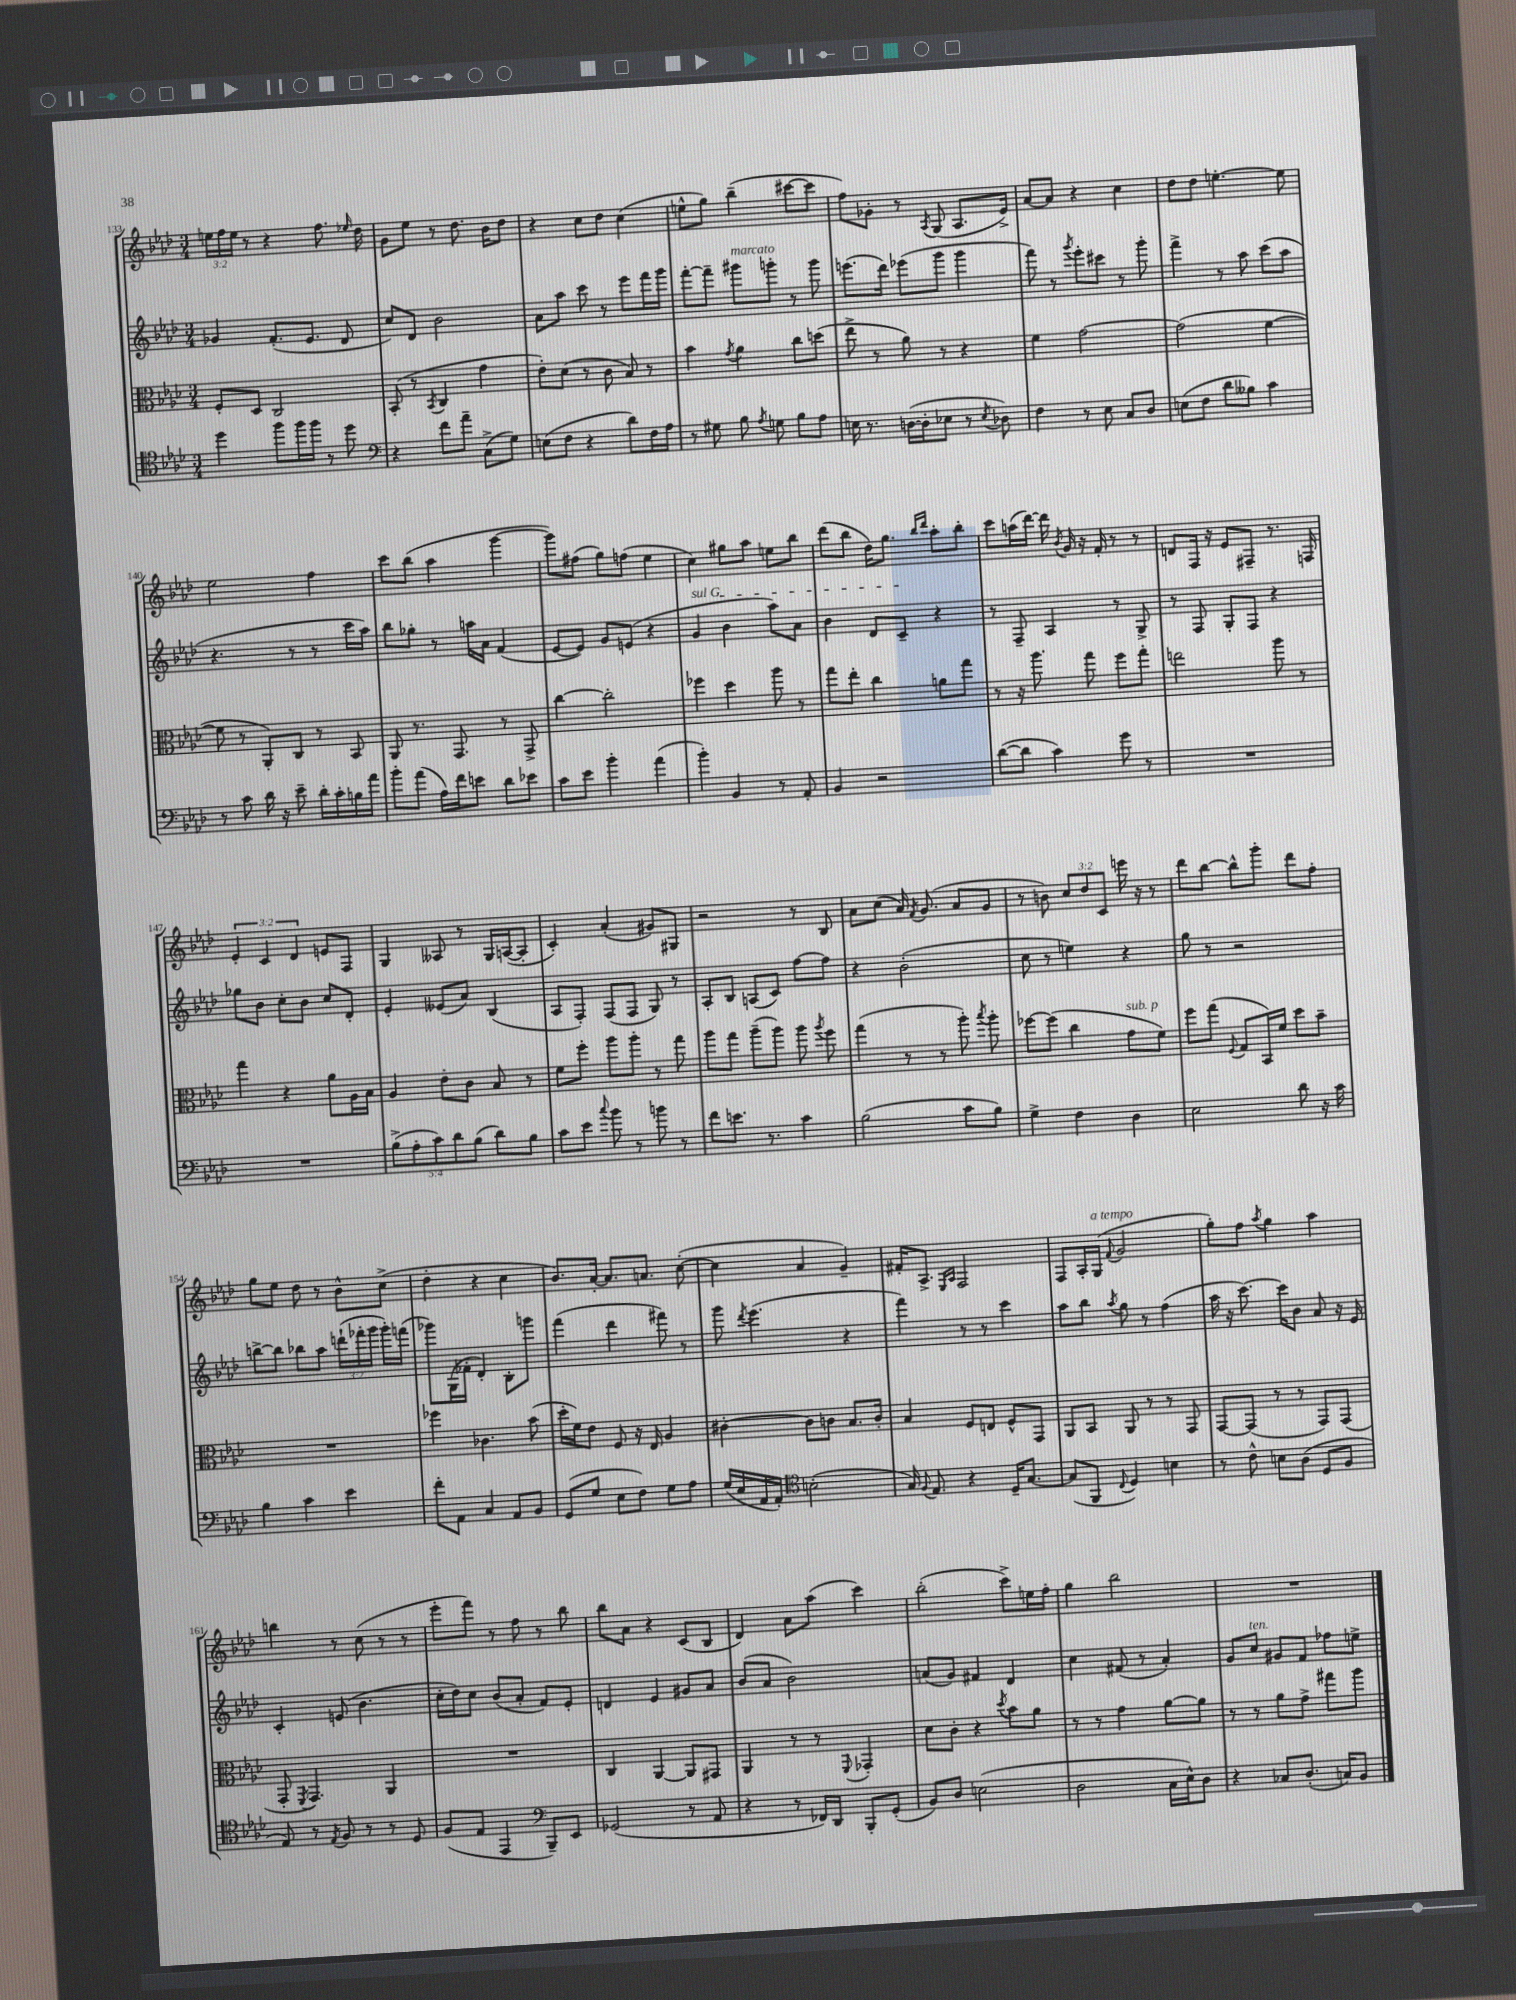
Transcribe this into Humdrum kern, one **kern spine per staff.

**kern	**kern	**kern	**kern
*part4	*part3	*part2	*part1
*staff4	*staff3	*staff2	*staff1
*clefC4	*clefC3	*clefG2	*clefG2
*k[b-e-a-d-]	*k[b-e-a-d-]	*k[b-e-a-d-]	*k[b-e-a-d-]
*M3/4	*M3/4	*M3/4	*M3/4
=133	=133	=133	=133
4dd-\	8F'/L	4g-X/	24een\LL
.	.	.	24ff\
.	.	.	24ee\JJ
.	8D-/J	.	8r
8ff\L	2C/	(8.f'/L	4r
16ff\L	.	.	.
16ff\JJ	.	8.e-/J	.
8r	.	.	8.ff\
8dd-\	.	8d-/	.
.	.	.	16qqee-X/
.	.	.	16dd-\
=134	=134	=134	=134
*clefF4	*	*	*
4r	(8BB-'/	8cc/L)	8g\L
.	8r	8d-/J	8ee-\J
.	8qBB-/	.	.
8f\L	4C/	2b-\	8r
8a-~\J	.	.	8.dd-\
(8C^\L	4g\	.	.
.	.	.	16b-\KL
8G\J)	.	.	8dd-\J
=135	=135	=135	=135
(8En\L	8e-'\L)	8a-\L	4r
8F\J	(8d-\J	8aa-\J	.
4r	8r	8ccc\	8cc\L
.	8c\	8r	8dd-\J
8d-\L)	8B-/)	8eee-\L	(4cc\
16F\L	8r	16fff\L	.
16A-\JJ	.	16ggg\JJ	.
=136	=136	=136	=136
8r	4b-\	[8fff'\L	8een^^\L
8G#X\	.	8fff~\J]	8gg\J)
.	8qg/	.	.
!	!	!LO:TX:a:i:t=marcato	!
8B-\	4a-\	8ggg#X\L	(4bb-~\
8qA-/	.	.	.
8Gn\	.	8gggn'\J	.
8B-\L	8cc\L	8r	[8ccc#X\L
8A-\J	(8ddn\J	8ggg\	8ccc#\J]
=137	=137	=137	=137
16En\	8ee-^\	(8.eeen\L	8ff\L)
8.r	.	.	.
.	8r	.	8g-X'\J
.	.	16ddd-\Jk)	.
([16Dn\LL	8a-\)	(8eee-X\L	8r
16D'\J]	.	.	.
.	.	.	8qA-/
8E-X\J	8r	8ggg\J	(8G/
8r	4r	4ggg\	8.A-/L
8qE-/	.	.	.
8D-X\)	.	.	.
.	.	.	16e-^/Jk)
=138	=138	=138	=138
4F\	4f\	8fff\)	[8a-/L
.	.	8r	8a-/J]
.	.	8qggg/	.
8r	[2g\	8eee-'\L	4r
8E-\	.	8ccc#X\J	.
8C/L	.	8r	4cc\
8D-/J	.	8ggg'\	.
=139	=139	=139	=139
(8En\L	(2g\]	4fff^\	8dd-\L
8F\J	.	.	8dd-\J
8d-\L	.	8r	[4.een'\
8B--X\J)	.	8aa-\	.
4c\	[4f\	(8ccc\L	.
.	.	8aa-\J	8ee\]
!!LO:LB:g=z
=140	=140	=140	=140
8r	8f\]	4.r	2ee-\
8c\	8r	.	.
16d-\	8AA-'/L)	.	.
16r	.	.	.
8e-~\	8C/J	8r	.
16d-'\LL	8r	8r	4ff\
16c'\	.	.	.
16Bn\	8BB-/	16ccc\LL	.
16a-\JJ	.	16aa-\JJ)	.
=141	=141	=141	=141
8b-'\L	8AA-/	8bb-\L	8ccc\L
(8a-\J	8.r	8gg-X'\J	(8bb-\J
16A-\LL)	.	8r	4aa-\
16f\J	8.GG/	.	.
8en\J	.	16aan\LL	.
.	.	16a-\JJ	.
8d-\L	8r	(4f/	[4ggg\
8e-X\J	8GG^/	.	.
=142	=142	=142	=142
8c\L	[4cc\	[8e-/L	8ggg\L])
8e-\J	.	8e-/J])	(8ff#X\J
4b-'\	2cc'\]	8g/L	8gg\L)
.	.	(8en/J	(8ffn\J
(4a-\	.	4r	4ee-\
=143	=143	=143	=143
!	!	!LO:TX:a:i:t=sul G	!
4b-'\)	4ff-X\	4g/	4cc\)
4BB-/	4dd-\	4b-\	8gg#X\L
.	.	.	8aa-\J
8r	8aa-\	8aa-\L)	8een\L
8AA-'/	8r	8a-\J	8bb-\J
=144	=144	=144	=144
4BB-/	8gg\L	4b-\	(8ddd-\L
.	8ee-'\J	.	8bb-\J
2r	4cc\	8d-/L	16dd-\KL)
.	.	.	8.gg\J
.	.	8c~/J	.
.	.	.	16qqbb-/LL
.	.	.	16qqddd-/JJ
.	8an\L	4r	8aa-'\L
.	8gg\J	.	8bb-'\J
=145	=145	=145	=145
([8d-\L	8r	8r	8ccc\L
8d-\J]	16r	8F~/	(16aan\L
.	8.aa-\	.	[16ddd-\JJ)
4c\)	.	4A-/	16ddd-\]
.	.	.	8qb-/
.	.	.	16g/
.	8gg\	.	16r
.	.	.	16f'/
8g\	8ff\L	8r	8r
8r	8gg'\J	8G^/	8r
=146	=146	=146	=146
2.r	2een\	8r	8dn/L
.	.	8F/	16F/Jk
.	.	.	16r
.	.	8G'/L	8e-/L
.	.	8F/J	8F#X~/J
.	8aa-\	4r	8.r
.	8r	.	.
.	.	.	16Fn/
!!LO:LB:g=z
=147	=147	=147	=147
2.r	4gg\	8gg-X\L	6e-'/
.	.	8b-\J	.
.	.	.	6c/
.	4r	8cc'\L	.
.	.	.	6d-/
.	.	8b-\J	.
.	8a-\L	8cc/L	8en/L
.	16A-\L	8d-'/J	8F/J
.	16B-\JJ	.	.
=148	=148	=148	=148
(10B-^\L	4A-/	4e-'/	4G/
10A-'\	.	.	.
10c\)	.	.	.
.	8e-'\L	(8e--X/L	8A--X/
10d-\	.	.	.
.	8c\J	8a-/J)	8r
(10B-\J	.	.	.
8d-\L)	8B-/	(4B-/	16G/LL
.	.	.	([16An/J
8B-\J	8r	.	8A'/J]
=149	=149	=149	=149
8c\L	8f\L	8A-/L	4c'/)
8e-\J	8ff'\J	8F'/J)	.
8qqcc/	.	.	.
8b-\	8aa-\L	(8F/L	(4a-'/
8r	8aa-'\J	8F/J	.
8bn\	8r	8G/)	8g#X/L)
8r	8gg\	8r	8G#X/J
=150	=150	=150	=150
8f\L	8aa-\L	8A-'/L	2r
8.en\J	8gg\J	8B-/J	.
.	(8aa-~\L	(8An/L	.
8.r	.	.	.
.	8aa-\J)	8c/J)	.
4c\	8aa-\	[8ff\L	8r
.	8qaa-/	.	.
.	8ff\	8ff\J]	8B-/
=151	=151	=151	=151
(2B-\	(4gg\	4r	8a-\L
.	.	.	(8cc\J
.	8r	(2b-'\	16a-/)
.	.	.	8qf/
.	.	.	(8.g/
.	8r	.	.
8c\L	8aa-'\)	.	8a-/L
.	8qbb-/	.	.
8B-\J)	8aa-'\	.	8g/J
=152	=152	=152	=152
4G^\	[8ff-X\L	8cc\	8r
.	(8ff-\J]	8r	8bn\)
4F\	4cc\	4een\)	12cc/L
.	.	.	12dd-/
.	.	.	12c/J
!	!LO:TX:a:i:t=sub. p	!	!
4D-\	8g\L	4r	16eeen\
.	.	.	16r
.	8f\J)	.	8r
=153	=153	=153	=153
2E-\	8ff\L	8gg\	8ddd-\L
.	(8gg\J	8r	[8bb-\J
.	8qqF/	.	.
.	8G/L	2r	8bb-^^\L]
.	16BB-/L)	.	8ggg'\J
.	16f/JJ	.	.
8d-\	8dd-\L	.	8ddd-\L
16r	8b-~\J	.	8ff'\J
16c\	.	.	.
!!LO:LB:g=z
=154	=154	=154	=154
4B-\	2.r	[8bbn^\L	8gg\L
.	.	8bb\J]	8ee-\J
4c\	.	8bb-X\L	8dd-\
.	.	8aa-\J	8r
4e-\	.	(24dddn`\LL	8b-^^\L
.	.	24fff-X'\	.
.	.	24ggg\JJ	.
.	.	16ggg'\LL)	(8cc^\J
.	.	(16fffn\JJ	.
=155	=155	=155	=155
8f'\L	4ff-X\	8ggg-X\L)	4dd-'\
8AA-\J	.	(16G\L	.
.	.	16f-X'\JJ	.
4C/	4.c-X\	4d-'/)	4r
8AA-/L	.	8B-'\L	4cc\
8BB-/J	(8b-\	8gggn\J	.
=156	=156	=156	=156
(8GG/L	16dd-'\LL	(4fff\	8.b-/L)
.	16f\J)	.	.
8G/J	8e-\J	.	.
.	.	.	[16a-'/Jk
8E-\L	8F/	4ddd-\	8.a-/L]
8F\J)	16r	.	.
.	16E-/	.	8.an/J
8G\L	4A-/	8fff#X\)	.
8A-\J	.	8r	([8cc'\
=157	=157	=157	=157
(16G/LL	[4c#X'\	8ggg\	4cc\]
16E-/	.	.	.
.	.	8qddd-/	.
16AA-/	.	(4.eee-\	.
16AA-'/JJ)	.	.	.
*clefC4	*	*	*
(2Bn'\	8c#\L]	.	4a-/
.	8cn\J	.	.
.	8.B-/L	4r	4g~/)
.	16c'/Jk	.	.
=158	=158	=158	=158
16G/)	4B-/	4fff\)	16f#X'/KL
8qqF/	.	.	.
8.E-/	.	.	8.A-^/J
.	.	.	16qqE-/LL
.	.	.	16qqA-/JJ
4r	8F/L	8r	2F/
.	8En/J	8r	.
16D-~/KL	8F^^/L	4ccc\	.
[8.G/J	.	.	.
.	8GG/J	.	.
=159	=159	=159	=159
(8G/L]	8AA-/L	8aa-\L	8F/L
8FF/J	8BB-/J	8bb-\J	16A-'/L
!	!	!	!LO:TX:a:i:t=a tempo
.	.	.	(16G/JJ
8qqC/	.	8qaa-/	8qqf/
4D-/)	8AA-/	8gg\	2g/
.	8r	8r	.
4Bn\	8r	(4ff\	.
.	8GG/	.	.
=160	=160	=160	=160
8r	[8GG/L	16aa-\	8gg'\L)
.	.	16r	.
8c^^\	(8GG/J]	[8.ccc\)	8ff\J
.	.	.	8qaa-/
8Bn\L	8r	.	4gg\
.	.	16ccc\KL]	.
(8A-\J	8r	8b-\J	.
8D-/L	8GG/L)	8a-/	4aa-\
8F/J	(8GG/J	16r	.
.	.	16e-/	.
!!LO:LB:g=z
=161	=161	=161	=161
8E-/)	8GG'/	4c'/	4bbn\
.	8qFF/	.	.
8r	4.GG/)	.	.
8qE-/	.	.	.
8F/	.	(8en/	8r
8r	.	4.b-\	(8cc\
8r	4AA-/	.	8r
8D-/	.	.	8r
=162	=162	=162	=162
(8F/L	2.r	16cc'\LL	8eee-'\L
.	.	16dd-\J)	.
8E-/J	.	8cc\J	8fff\J)
4EE-/	.	(8b-/L	8r
.	.	8a-'/J	8ff\
*clefF4	*	*	*
8BBB-~/L)	.	8f/L)	8r
8EE-/J	.	8e-'/J	8bb-\
=163	=163	=163	=163
(2GG-X/	4C/	4dn/	8bb-\L
.	.	.	8a-\J
.	[4AA-/	4e-/	4r
8r	8AA-/L]	8g#X/L	(8c/L
8AA-/	8GG#X/J	8a-/J	8B-/J
=164	=164	=164	=164
4r	4AA-/	(8b-/L	4d-/)
.	.	8a-/J	.
8r	8r	2b-\)	8a-\L
16FF-X/LL)	8r	.	(8aa-\J
16DD-/JJ	.	.	.
.	8qqFF/	.	.
8BBB-'/L	4GG-X'/	.	4ccc\)
(8GG'/J	.	.	.
=165	=165	=165	=165
8BB-/L)	8d-\L	(8an/L	(2bb-'\
8D-/J	8c'\J	8g/J)	.
(2En\	4r	4f#X/	.
.	8qdd-/	.	.
.	8b-\L	4d-/	8ccc^\L)
.	8a-\J	.	16een\L
.	.	.	16ff'\JJ
=166	=166	=166	=166
2D-\	8r	4cc\	4gg\
.	8r	.	.
.	4g\	(8f#X/	2bb-\
.	.	8r	.
16C\LL	[8a-\L	4a-'/)	.
16E-^^\J)	.	.	.
8D-\J	8a-\J]	.	.
=167	=167	=167	=167
4r	8r	8g/L	2.r
!	!	!LO:TX:a:i:t=ten.	!
.	8r	8cc/J	.
8C-X/L	8a-\L	8g#X/L	.
(8.D-'/J	8g^\J	8f/J	.
.	8gg#X\L	8ff-X\L	.
16Cn/KL)	.	.	.
8BB-/J	8aa-\J	8een^\J	.
==	==	==	==
*-	*-	*-	*-
